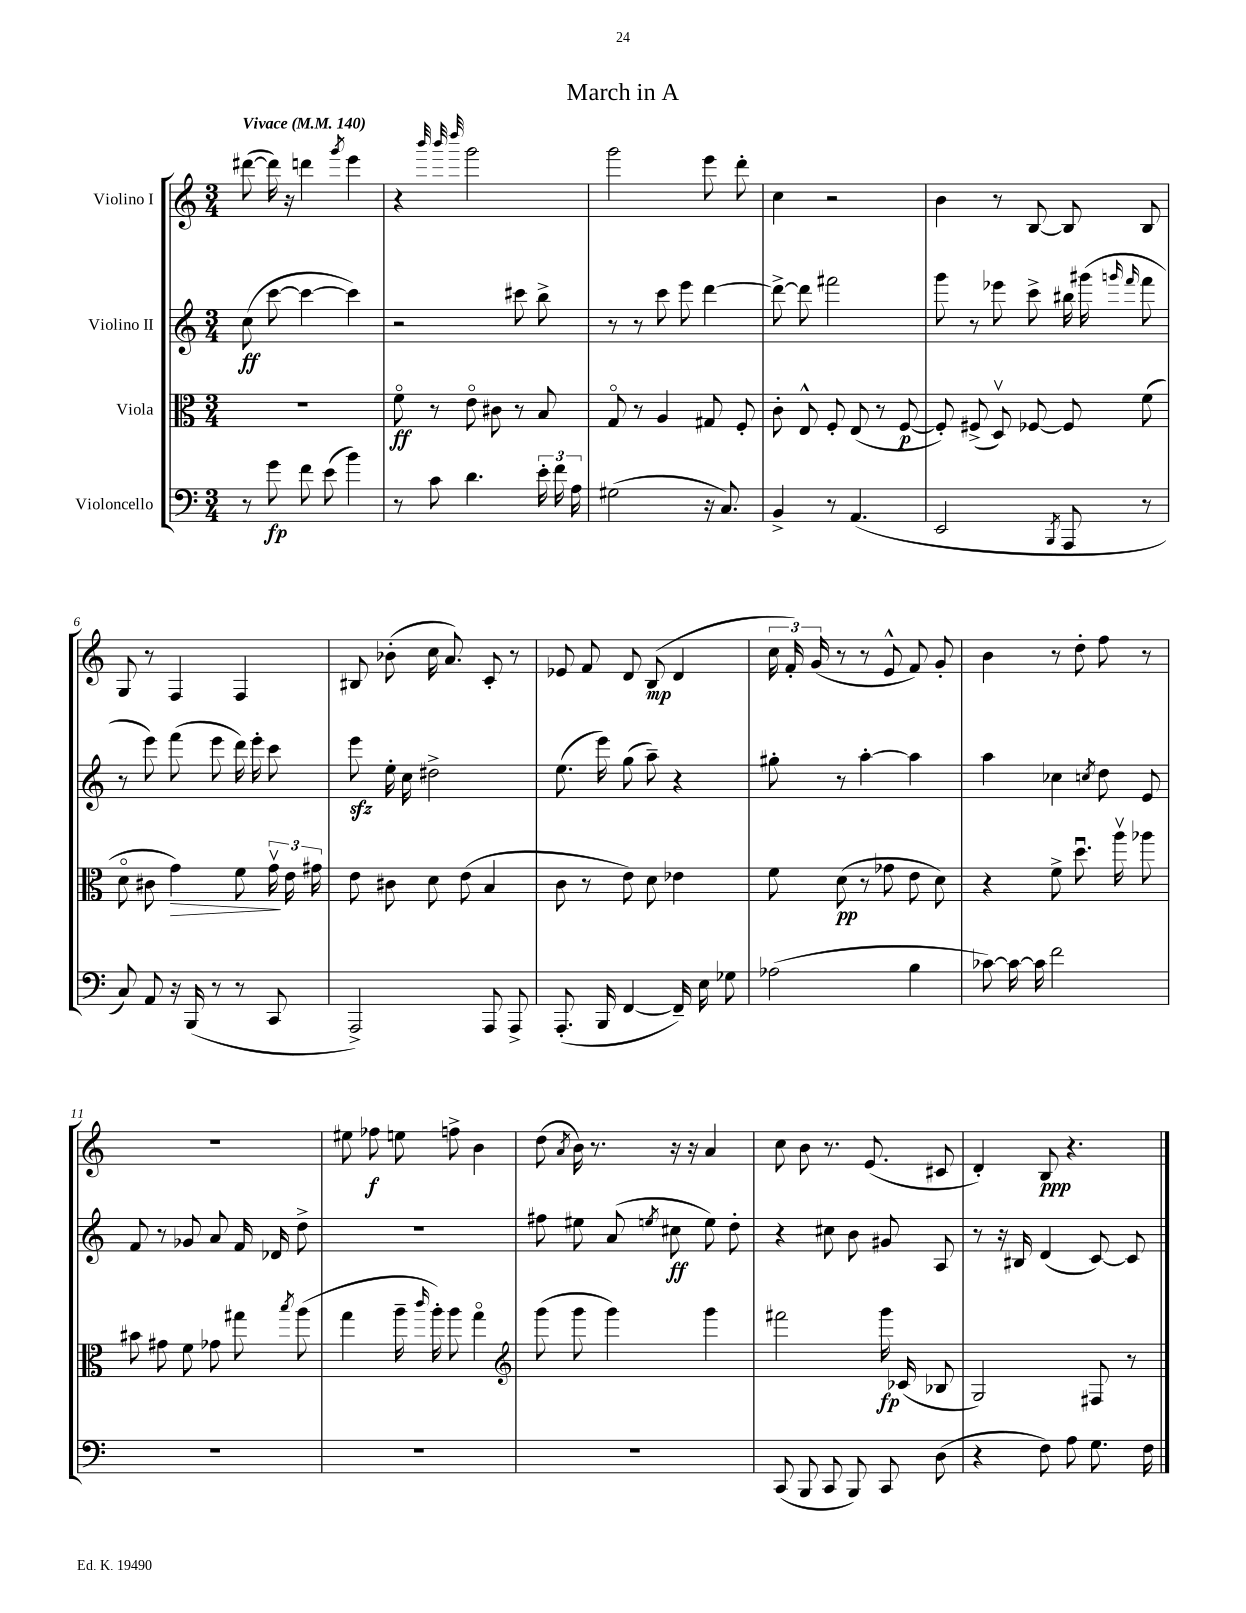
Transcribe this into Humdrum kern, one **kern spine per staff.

**kern	**dynam	**kern	**dynam	**kern	**dynam	**kern	**dynam
*part4	*part4	*part3	*part3	*part2	*part2	*part1	*part1
*staff4	*staff4	*staff3	*staff3	*staff2	*staff2	*staff1	*staff1
*I"Violoncello	*	*I"Viola	*	*I"Violino II	*	*I"Violino I	*
*clefF4	*	*clefC3	*	*clefG2	*	*clefG2	*
*k[]	*	*k[]	*	*k[]	*	*k[]	*
*M3/4	*	*M3/4	*	*M3/4	*	*M3/4	*
*MM140	*	*MM140	*	*MM140	*	*MM140	*
=1	=1	=1	=1	=1	=1	=1	=1
!	!	!	!	!	!	!LO:TX:a:B:t=Vivace	!
8r	.	2.r	.	(8cc\	ff	([8ddd#X\	.
8g\	fp	.	.	[8ccc\	.	16ddd#\])	.
.	.	.	.	.	.	16r	.
8f\	.	.	.	4ccc\_	.	4dddn\	.
(8e\	.	.	.	.	.	.	.
.	.	.	.	.	.	8qggg/	.
4b\)	.	.	.	4ccc\])	.	4eee\	.
=2	=2	=2	=2	=2	=2	=2	=2
8r	.	8f\	ff	2r	.	4r	.
8c\	.	8r	.	.	.	.	.
.	.	.	.	.	.	32qqbbb/	.
.	.	.	.	.	.	32qqbbb/	.
.	.	.	.	.	.	32qqdddd/	.
4.d\	.	8e\	.	.	.	2ggg\	.
.	.	8c#X\	.	.	.	.	.
.	.	8r	.	8ccc#X\	.	.	.
24e'\	.	8B/	.	8bb^\	.	.	.
24f\	.	.	.	.	.	.	.
24A\	.	.	.	.	.	.	.
=3	=3	=3	=3	=3	=3	=3	=3
(2G#X\	.	8G/	.	8r	.	2ggg\	.
.	.	8r	.	8r	.	.	.
.	.	4A/	.	8ccc\	.	.	.
.	.	.	.	8eee\	.	.	.
16r	.	8G#X/	.	[4ddd\	.	8eee\	.
8.C/)	.	.	.	.	.	.	.
.	.	8F'/	.	.	.	8ddd'\	.
=4	=4	=4	=4	=4	=4	=4	=4
4BB^/	.	8c'\	.	8ddd^\_	.	4cc\	.
.	.	8E^^/	.	8ddd\]	.	.	.
8r	.	8F'/	.	2fff#X\	.	2r	.
(4.AA/	.	(8E/	.	.	.	.	.
.	.	8r	.	.	.	.	.
.	.	[8F/	p	.	.	.	.
=5	=5	=5	=5	=5	=5	=5	=5
2EE/	.	8F'/])	.	8ggg\	.	4b\	.
.	.	(8F#X^/	.	8r	.	.	.
.	.	8Dv/)	.	8eee-X\	.	8r	.
.	.	[8F-X/	.	8ccc^\	.	[8B/	.
8qBBB/	.	.	.	.	.	.	.
8AAA/	.	8F-/]	.	16bb#X\	.	8B/]	.
.	.	.	.	(16ggg#X\	.	.	.
.	.	.	.	16qqgggn/	.	.	.
.	.	.	.	16qqfff/	.	.	.
8r	.	(8f\	.	8fff\	.	8B/	.
!!LO:LB:g=z
=6	=6	=6	=6	=6	=6	=6	=6
8C/)	.	8d\	.	8r	.	8G/	.
8AA/	.	8c#X\	.	8eee\)	.	8r	.
!	!	!	!LO:HP:b	!	!	!	!
16r	.	4g\)	>	(8fff\	.	4F/	.
(16BBB/	.	.	.	.	.	.	.
8r	.	.	.	8eee\	.	.	.
8r	.	8f\	.	16ddd\)	.	4F/	.
.	.	.	.	16eee'\	.	.	.
8CC/	.	24gv\	.	8ccc\	.	.	.
.	.	24e\	]	.	.	.	.
.	.	24g#X\	.	.	.	.	.
=7	=7	=7	=7	=7	=7	=7	=7
2AAA^/)	.	8e\	.	8eeezz\	.	8B#X/	.
.	.	8c#X\	.	16ee'\	.	(8b-X'\	.
.	.	.	.	16cc\	.	.	.
.	.	8d\	.	2dd#X^\	.	16cc\	.
.	.	.	.	.	.	8.a/)	.
.	.	(8e\	.	.	.	.	.
8AAA/	.	4B/	.	.	.	8c'/	.
8AAA^/	.	.	.	.	.	8r	.
=8	=8	=8	=8	=8	=8	=8	=8
(8.AAA'/	.	8c\	.	(8.ee\	.	8e-X/	.
.	.	8r	.	.	.	8f/	.
16BBB/	.	.	.	16eee\)	.	.	.
[4FF/	.	8e\)	.	(8gg\	.	8d/	.
.	.	8d\	.	8aa~\)	.	(8B/	mp
16FF~/])	.	4e-X\	.	4r	.	4d/	.
16E\	.	.	.	.	.	.	.
8G-X\	.	.	.	.	.	.	.
=9	=9	=9	=9	=9	=9	=9	=9
(2A-X\	.	8f\	.	8gg#X'\	.	24cc\	.
.	.	.	.	.	.	24f'/)	.
.	.	.	.	.	.	(24g/	.
.	.	(8d\	pp	8r	.	8r	.
.	.	8r	.	[4aa'\	.	8r	.
.	.	8g-X\	.	.	.	8e^^/	.
4B\	.	8e\	.	4aa\]	.	8f/)	.
.	.	8d\)	.	.	.	8g'/	.
=10	=10	=10	=10	=10	=10	=10	=10
[8c-X\)	.	4r	.	4aa\	.	4b\	.
16c-\_	.	.	.	.	.	.	.
16c-\]	.	.	.	.	.	.	.
2f\	.	8f^\	.	4cc-X\	.	8r	.
.	.	8.ddu\	.	.	.	8dd'\	.
.	.	.	.	8qccn/	.	.	.
.	.	.	.	8dd\	.	8ff\	.
.	.	16aav\	.	.	.	.	.
.	.	8aa-X\	.	8e/	.	8r	.
!!LO:LB:g=z
=11	=11	=11	=11	=11	=11	=11	=11
2.r	.	8b#X\	.	8f/	.	2.r	.
.	.	8g#X\	.	8r	.	.	.
.	.	8f\	.	8g-X/	.	.	.
.	.	8g-X\	.	8a/	.	.	.
.	.	8gg#X\	.	16f/	.	.	.
.	.	.	.	16d-X/	.	.	.
.	.	8qbb/	.	.	.	.	.
.	.	(8aa\	.	8dd^\	.	.	.
=12	=12	=12	=12	=12	=12	=12	=12
2.r	.	4gg\	.	2.r	.	8ee#X\	.
.	.	.	.	.	.	8ff-X\	f
.	.	16aa~\	.	.	.	8een\	.
.	.	16qqccc/	.	.	.	.	.
.	.	16aa'\)	.	.	.	.	.
.	.	8aa\	.	.	.	8ffn^\	.
.	.	4gg\	.	.	.	4b\	.
=13	=13	=13	=13	=13	=13	=13	=13
*	*	*clefG2	*	*	*	*	*
2.r	.	(8ggg\	.	8ff#X\	.	(8dd\	.
.	.	.	.	.	.	8qa/	.
.	.	8ggg\	.	8ee#X\	.	16b\)	.
.	.	.	.	.	.	8.r	.
.	.	4ggg\)	.	(8a/	.	.	.
.	.	.	.	8qeen/	.	.	.
.	.	.	.	8cc#X\	ff	16r	.
.	.	.	.	.	.	16r	.
.	.	4ggg\	.	8ee\)	.	4a/	.
.	.	.	.	8dd'\	.	.	.
=14	=14	=14	=14	=14	=14	=14	=14
(8CC/	.	2fff#X\	.	4r	.	8cc\	.
8BBB/	.	.	.	.	.	8b\	.
8CC/	.	.	.	8cc#X\	.	8.r	.
8BBB/)	.	.	.	8b\	.	.	.
.	.	.	.	.	.	(8.e/	.
8CC/	.	16ggg\	fp	8g#X/	.	.	.
.	.	(16c-X/	.	.	.	.	.
(8D\	.	8B-X/	.	8A/	.	8c#X/	.
=15	=15	=15	=15	=15	=15	=15	=15
4r	.	2G/)	.	8r	.	4d'/)	.
.	.	.	.	16r	.	.	.
.	.	.	.	16B#X/	.	.	.
8F\)	.	.	.	(4d/	.	8B/	ppp
8A\	.	.	.	.	.	4.r	.
8.G\	.	8F#X/	.	[8c/)	.	.	.
.	.	8r	.	8c/]	.	.	.
16F\	.	.	.	.	.	.	.
==	==	==	==	==	==	==	==
*-	*-	*-	*-	*-	*-	*-	*-
